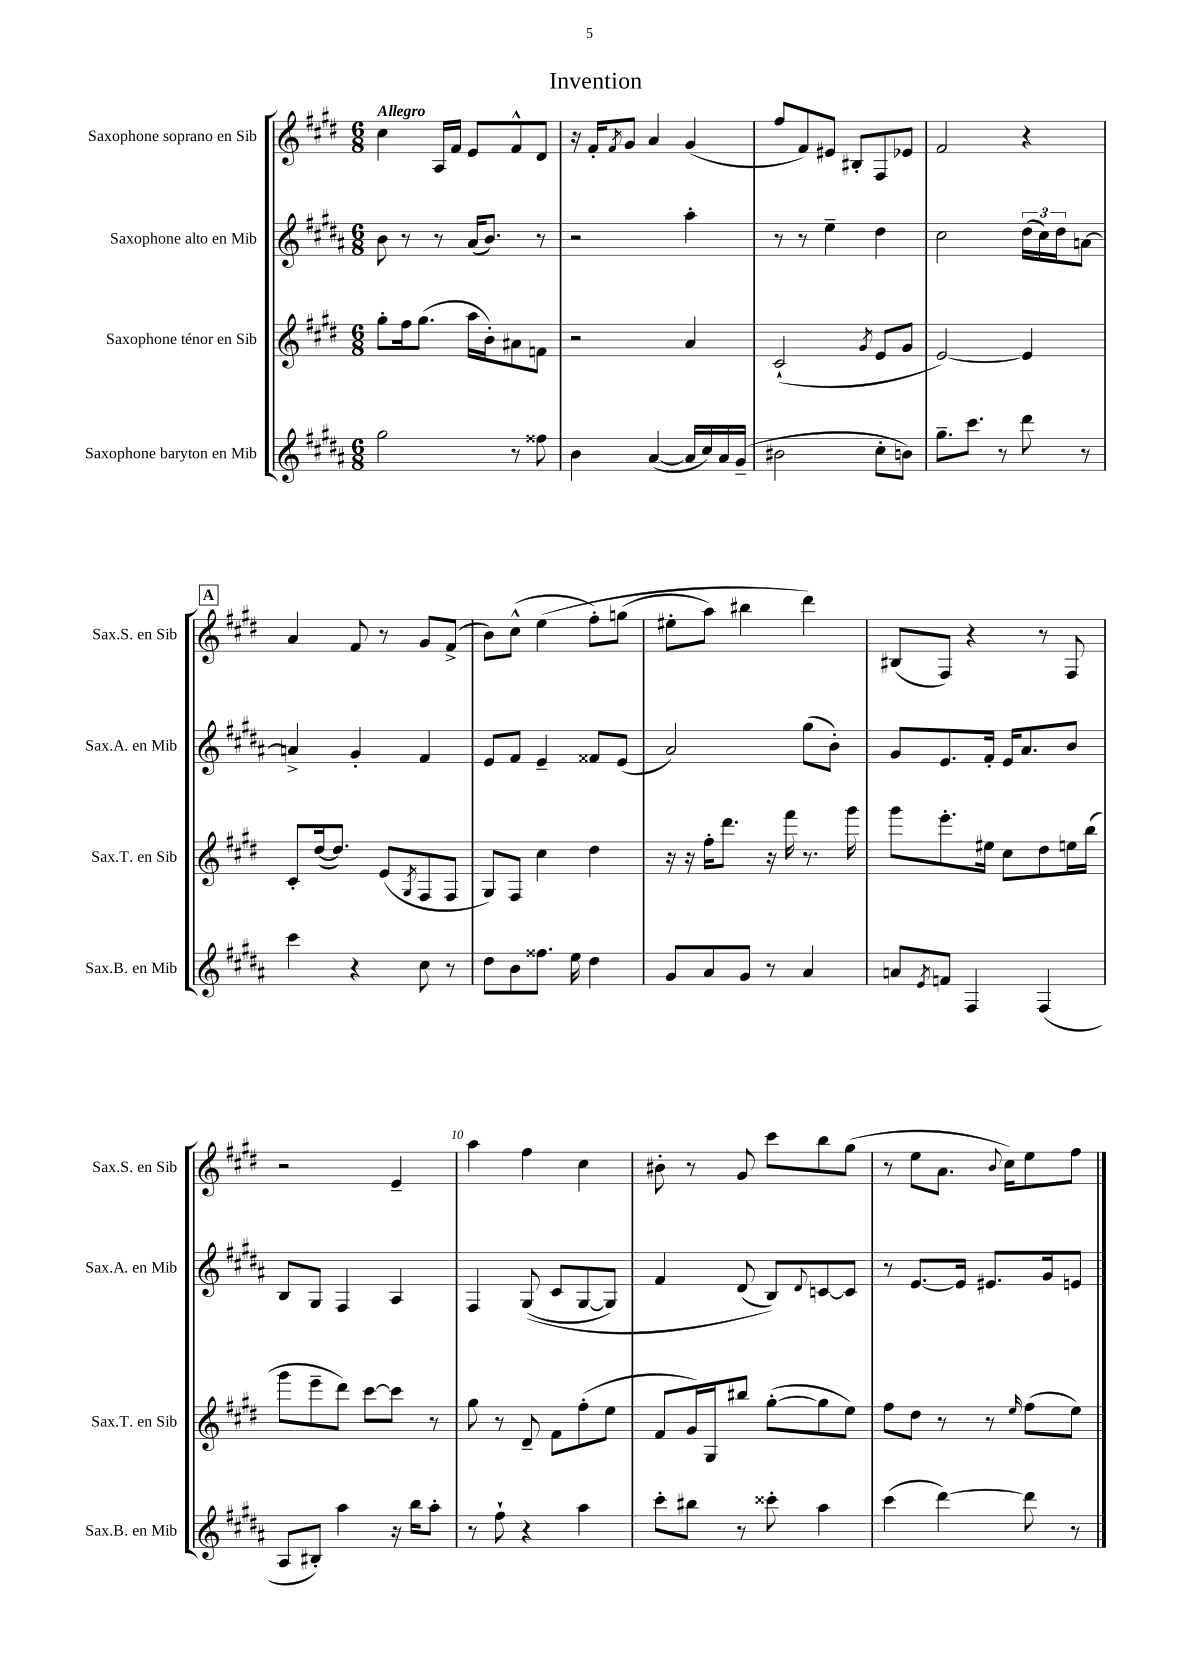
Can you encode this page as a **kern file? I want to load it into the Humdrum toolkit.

**kern	**kern	**kern	**kern
*part4	*part3	*part2	*part1
*staff4	*staff3	*staff2	*staff1
*I"Saxophone baryton en Mib	*I"Saxophone ténor en Sib	*I"Saxophone alto en Mib	*I"Saxophone soprano en Sib
*I'Sax.B. en Mib	*I'Sax.T. en Sib	*I'Sax.A. en Mib	*I'Sax.S. en Sib
*clefG2	*clefG2	*clefG2	*clefG2
*k[f#c#g#d#a#]	*k[f#c#g#d#]	*k[f#c#g#d#a#]	*k[f#c#g#d#]
*M6/8	*M6/8	*M6/8	*M6/8
=1	=1	=1	=1
!	!	!	!LO:TX:a:B:t=Allegro
2gg#\	8gg#'\L	8b\	4cc#\
.	16ff#\k	8r	.
.	(8.gg#\J	.	.
.	.	8r	16A/LL
.	.	.	16f#/JJ
.	16aa\LL	(16a#/KL	8e/L
.	16b'\J)	8.b/J)	.
8r	8a#X\	.	8f#^^/
8ff##X\	8fn\J	8r	8d#/J
=2	=2	=2	=2
4b\	2r	2r	16r
.	.	.	16f#'/KL
.	.	.	8qf#/
.	.	.	8g#/J
([4a#/	.	.	4a/
16a#/LL]	4a/	4aa#'\	(4g#/
16cc#/)	.	.	.
16a#/	.	.	.
(16g#~/JJ	.	.	.
=3	=3	=3	=3
2b#X\	(2c#`/	8r	8ff#/L
.	.	8r	8f#/)
.	.	4ee~\	8e#X/J
.	.	.	8B#X'/L
.	8qg#/	.	.
8cc#'\L	8e/L	4dd#\	8F#/
8bn\J)	8g#/J	.	8e-X/J
=4	=4	=4	=4
8.gg#~\L	[2e/)	2cc#\	2f#/
8.ccc#\J	.	.	.
8r	.	.	.
8ddd#\	4e/]	(24dd#\LL	4r
.	.	24cc#\)	.
.	.	24dd#\J	.
8r	.	[8an\J	.
!!LO:LB:g=z
!!LO:REH:place=s1:t=A
=5	=5	=5	=5
4ccc#\	8c#'/L	4an^/]	4a/
.	([16dd#/k	.	.
.	8.dd#/J])	.	.
4r	.	4g#'/	8f#/
.	(8e/L	.	8r
.	8qG#/	.	.
8cc#\	8F#/	4f#/	8g#/L
8r	8F#/J	.	(8f#^/J
=6	=6	=6	=6
8dd#\L	8G#/L)	8e/L	8b\L)
8b\	8F#/J	8f#/J	(8cc#^^\J
8.ff##X\J	4cc#\	4e~/	(4ee\
16ee\	.	.	.
4dd#\	4dd#\	8f##X/L	8ff#'\L)
.	.	(8e/J	(8ggn\J
=7	=7	=7	=7
8g#/L	16r	2a#/)	8ee#X'\L
.	16r	.	.
8a#/	16ff#'\KL	.	8aa\J)
.	8.ddd#\J	.	.
8g#/J	.	.	4bb#X\
8r	16r	.	.
.	16fff#\	.	.
4a#/	8.r	(8gg#\L	4ddd#\)
.	.	8b'\J)	.
.	16ggg#\	.	.
=8	=8	=8	=8
8an/L	8ggg#\L	8g#/L	(8B#X/L
8qe/	.	.	.
8fn/J	8.eee'\	8.e/	8F#/J)
4F#/	.	.	4r
.	16ee#X\Jk	16f#'/Jk	.
.	8cc#\L	16e/KL	.
.	.	8.a#/	.
(4F#/	8dd#\	.	8r
.	16een\L	8b/J	8F#/
.	(16bb\JJ	.	.
!!LO:LB:g=z
=9	=9	=9	=9
8A#/L	8ggg#\L	8B/L	2r
8B#X'/J)	8eee~\	8G#/J	.
4aa#\	8ddd#\J)	4F#/	.
.	[8ccc#\L	.	.
16r	8ccc#\J]	4A#/	4e~/
16bb\KL	.	.	.
8aa#'\J	8r	.	.
=10	=10	=10	=10
8r	8gg#\	4F#/	4aa\
8ff#`\	8r	.	.
4r	8d#~/	((8G#/	4ff#\
.	8f#\L	8c#/L	.
4aa#\	(8ff#'\	[8G#/	4cc#\
.	8ee\J	8G#/J])	.
=11	=11	=11	=11
8ccc#'\L	8f#/L	4f#/	8b#X'\
8bb#X\J	16g#/L)	.	8r
.	16G#/J	.	.
8r	8bb#X/J	(8d#/	8g#/
8ccc##X'\	([8gg#'\L	8B/L))	8ccc#\L
.	.	8qqd#/	.
4aa#\	8gg#\]	[8cn/	8bb\
.	8ee\J)	8c/J]	(8gg#\J
=12	=12	=12	=12
(4ccc#\	8ff#\L	8r	8r
.	8dd#\J	[8.e/L	8ee\L
[4ddd#\)	8r	.	8.a\J
.	.	16e/Jk]	.
.	8r	8.e#X/L	.
.	.	.	8qqb/
.	.	.	16cc#\KL)
.	16qqee/	.	.
8ddd#\]	(8ff#\L	.	8ee\
.	.	16g#/k	.
8r	8ee\J)	8en/J	8ff#\J
==	==	==	==
*-	*-	*-	*-
